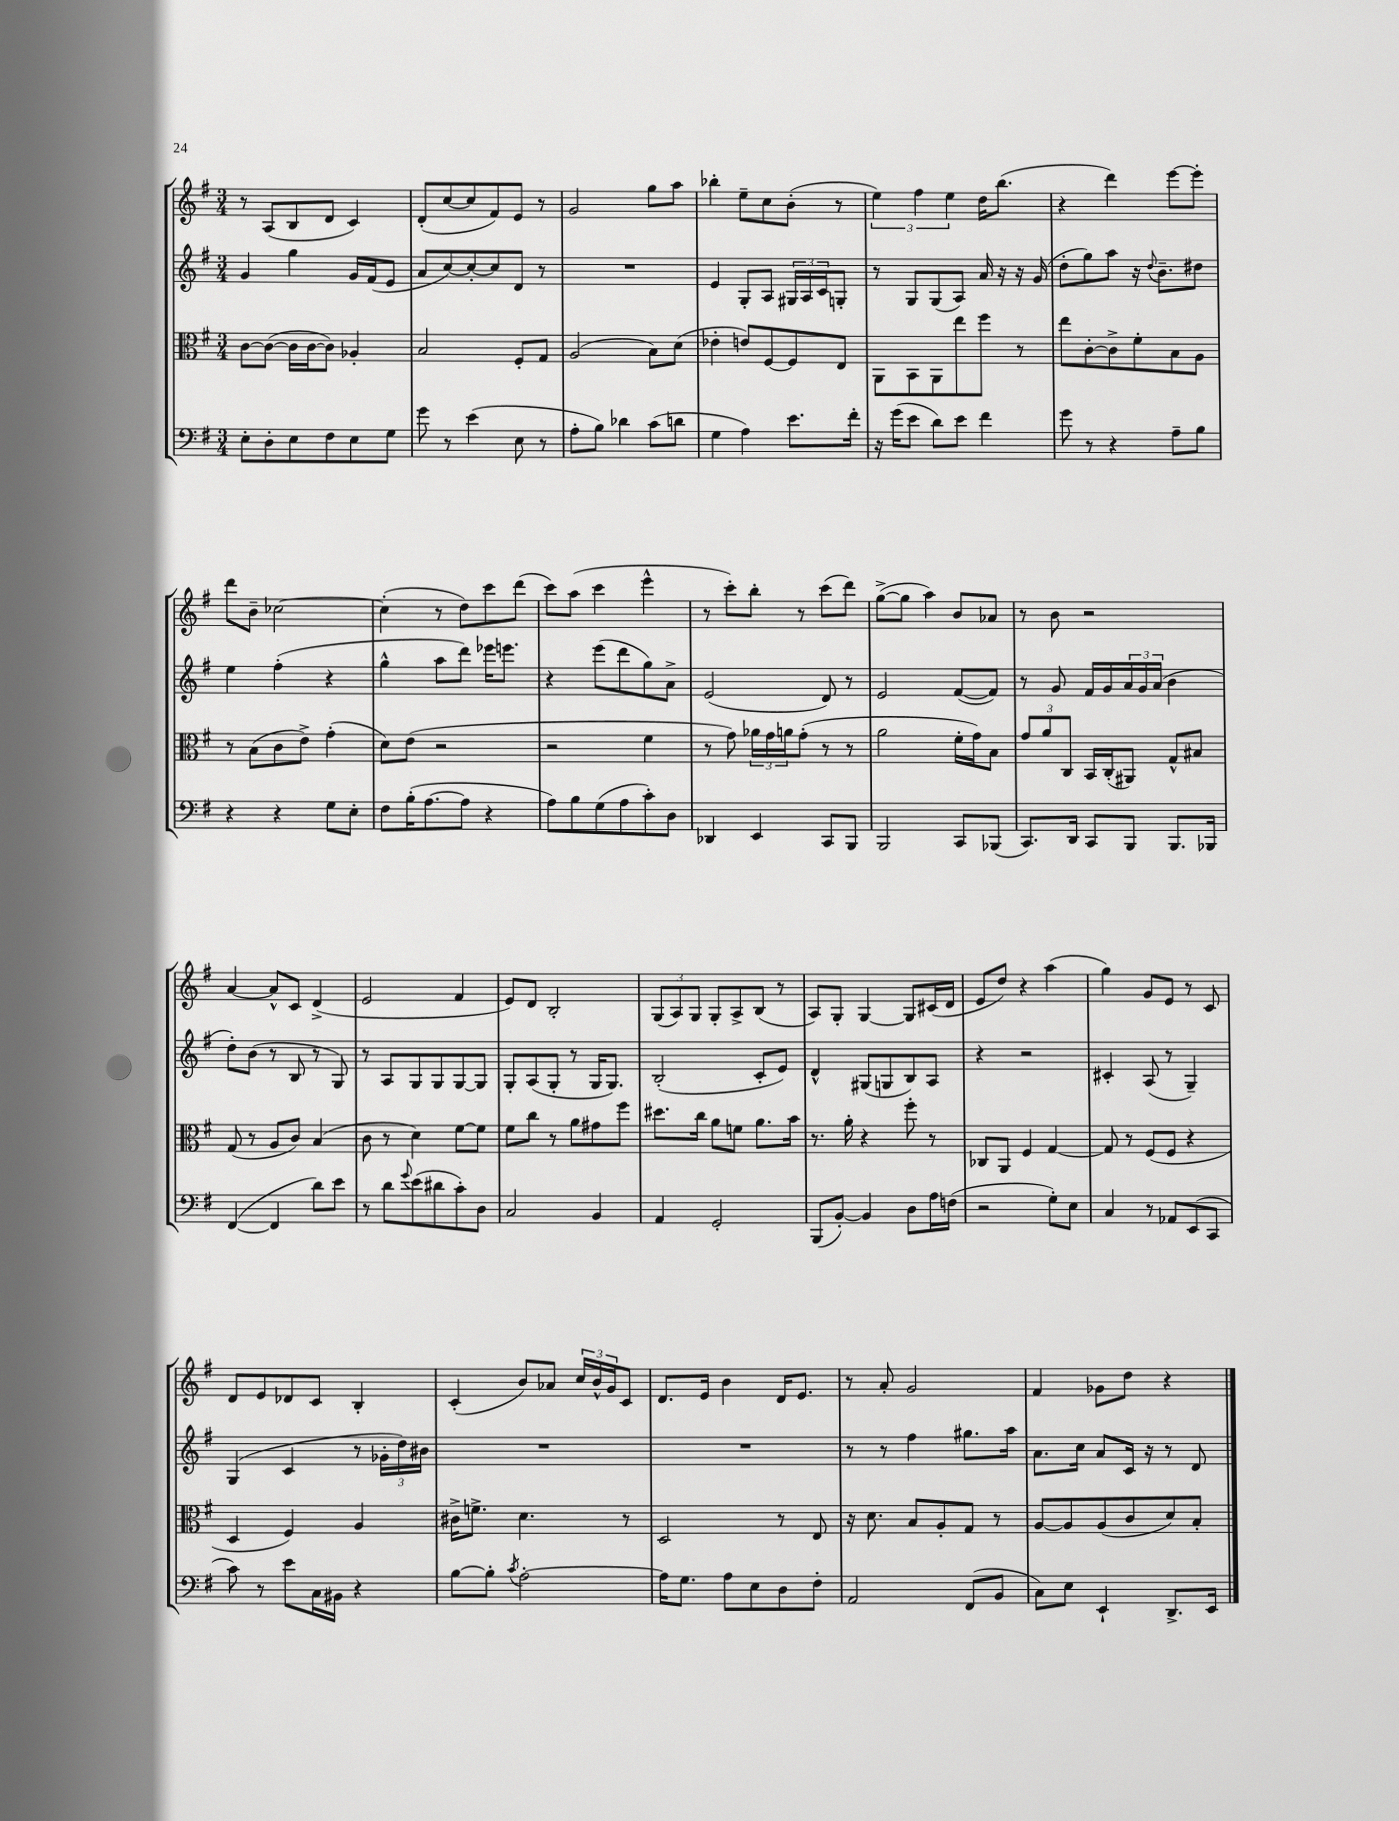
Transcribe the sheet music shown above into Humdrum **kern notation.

**kern	**kern	**kern	**kern
*part4	*part3	*part2	*part1
*staff4	*staff3	*staff2	*staff1
*clefF4	*clefC3	*clefG2	*clefG2
*k[f#]	*k[f#]	*k[f#]	*k[f#]
*M3/4	*M3/4	*M3/4	*M3/4
=19	=19	=19	=19
8E'\L	[8c\L	4g/	8r
8D'\	(8c\J_	.	(8A/L
8E\	16c\LL]	4gg\	8B/
.	[16c\J	.	.
8F#\	8c\J])	.	8d/J
8E\	4A-X'/	16g/LL	4c/)
.	.	(16f#/J	.
8G\J	.	8e/J	.
=20	=20	=20	=20
8g\	2B/	8a/L	(8d'/L
8r	.	[8cc/)	[8cc/
(4e\	.	8cc'/_	8cc/]
.	.	8cc/]	8f#/)
8E\	8F#'/L	8d/J	8e/J
8r	8G/J	8r	8r
=21	=21	=21	=21
8A'\L	(2A/	2.r	2g/
8B\J)	.	.	.
4d-X\	.	.	.
(8c\L	8B\L)	.	8gg\L
8dn\J	(8d\J	.	8aa\J
=22	=22	=22	=22
4G\	4e-X'\	4e/	4bb-X'\
4A\)	8en/L)	8G'/L	8ee~\L
.	[8F#/	8A/J	8cc\
8.e\L	8F#/]	24G#X/LL	(8b'\J
.	.	24A/	.
.	.	24c/J	.
.	8E/J	8Gn'/J	8r
16f#'\Jk	.	.	.
=23	=23	=23	=23
16r	8AA\L	8r	6ee\)
(16g\KL	.	.	.
8e\J	8BB\	8G/L	.
.	.	.	6ff#\
8d\L)	8AA\	(8G/	.
.	.	.	6ee\
8e\J	8ee\	8A/J)	.
4f#\	8ff#\J	16a/	16dd\KL
.	.	16r	(8.bb\J
.	8r	16r	.
.	.	(16g/	.
=24	=24	=24	=24
8g\	8ee\L	8dd'\L	4r
8r	[8c'\	8gg\)	.
4r	8c^\]	8aa\J	4ddd\)
.	8f#'\	16r	.
.	.	8qqdd/	.
.	.	8.b~\L	.
8A~\L	8B\	.	[8eee\L
8B\J	8A\J	8dd#X\J	8eee'\J]
!!LO:LB:g=z
=25	=25	=25	=25
4r	8r	4ee\	8ddd\L
.	(8B\L	.	8b~\J
4r	8c\	(4ff#'\	[2cc-X\
.	8e^\J)	.	.
8G\L	(4g'\	4r	.
8E'\J	.	.	.
=26	=26	=26	=26
8F#\L	8d\L)	4gg^^\	(4cc-'\]
(16B'\K	(8e\J	.	.
[8.A\	.	.	.
.	2r	8aa\L	8r
8A\J]	.	8ddd\J)	8dd\L)
4r	.	16eee-X\KL	8ccc\
.	.	8.eeen\J	.
.	.	.	(8ddd\J
=27	=27	=27	=27
8A\L)	2r	4r	8ccc\L)
8B\	.	.	(8aa\J
(8G\	.	(8eee\L	4ccc\
8A\	.	8ddd\	.
8c'\)	4f#\	8gg\)	4eee^^\
8D\J	.	8a^\J	.
=28	=28	=28	=28
4DD-X/	8r	(2e/	8r
.	8g\)	.	8ccc'\L)
4EE/	24a-X\LL	.	8bb'\J
.	24g\	.	.
.	24an\J	.	.
.	(8g'\J	.	8r
8CC/L	8r	8d/)	(8ccc\L
8BBB/J	8r	8r	8ddd\J)
=29	=29	=29	=29
2BBB/	2a\	2e/	([8gg^\L
.	.	.	8gg\J]
.	.	.	4aa\)
8CC/L	16f#'\LL	([8f#/L	8b/L
.	16g\J)	.	.
(8BBB-X/J	8B\J	8f#/J])	8a-X/J
=30	=30	=30	=30
8.CC/L)	12g/L	8r	8r
.	12a/	.	.
.	.	8g/	8b\
.	12C/J	.	.
16DD/Jk	.	.	.
8CC/L	16BB/LL	16f#/LL	2r
.	(16C'/J	16g/	.
8BBB/J	8AA#X/J)	24a/	.
.	.	24g/	.
.	.	(24a/JJ	.
8.BBB/L	8G^^/L	4b\	.
.	8B#X/J	.	.
16BBB-X/Jk	.	.	.
!!LO:LB:g=z
=31	=31	=31	=31
([4FF#/	(8G/	8dd'\L)	[4a/
.	8r	(8b\J	.
4FF#/]	8A/L	8r	8a^^/L]
.	8c/J)	8B/	8c/J
8d\L)	(4B/	8r	(4d^/
8e\J	.	8G/)	.
=32	=32	=32	=32
8r	8c\	8r	2e/
8d\L	8r	8A/L	.
8qqg/	.	.	.
(8e\	4d\)	8G/	.
8d#X\	.	8G/	.
8c'\)	[8f#\L	[8G/	4f#/
8D\J	8f#\J]	8G/J]	.
=33	=33	=33	=33
2C/	8f#\L	8G'/L	8e/L)
.	8cc\J	(8A/	8d/J
.	8r	8G'/J	2B'/
.	8a\L	8r	.
4BB/	8g#X\	16G/KL	.
.	.	8.G/J)	.
.	8ff#\J	.	.
=34	=34	=34	=34
4AA/	8.dd#X\L	(2B'/	(12G/L
.	.	.	12A/)
.	.	.	12G/J
.	16cc\Jk	.	.
2GG'/	8a\L	.	8G'/L
.	8fn\J	.	8A^/
.	8.a\L	8c'/L	(8B/J
.	.	8e/J)	8r
.	16b\Jk	.	.
=35	=35	=35	=35
(8BBB/L	8.r	4d^^/	8A/L)
[8BB'/J)	.	.	8G'/J
.	16a'\	.	.
4BB/]	4r	(8G#X/L	[4G/
.	.	8Gn/	.
8D\L	8ff#'\	8B/)	8G/L]
16A\L	8r	8A/J	(16c#X/L
(16Fn\JJ	.	.	16d/JJ
=36	=36	=36	=36
2r	8C-X/L	4r	8e/L
.	8AA/J	.	8dd/J)
.	4F#/	2r	4r
8G'\L)	[4G/	.	(4aa\
8E\J	.	.	.
=37	=37	=37	=37
4C/	8G/]	4c#X'/	4gg\)
.	8r	.	.
8r	(8F#/L	(8A/	8g/L
8AA-X/L	8F#/J	8r	8e/J
(8EE/	4r	4G~/)	8r
8CC/J	.	.	8c/
!!LO:LB:g=z
=38	=38	=38	=38
8c\)	4D/	(4G/	8d/L
8r	.	.	8e/
8e\L	4F#/)	4c/	8d-X/
16C\L	.	.	8c/J
16BB#X\JJ	.	.	.
4r	4A/	8r	4B'/
.	.	24g-X'\LL	.
.	.	24dd\)	.
.	.	24b#X\JJ	.
=39	=39	=39	=39
[8B\L	16c#X^\KL	2.r	(4c'/
.	8.fn^\J	.	.
8B'\J]	.	.	.
8qc/	.	.	.
[2A'\	4.d\	.	8b/L)
.	.	.	8a-X/J
.	.	.	24cc/LL
.	.	.	24b^^/
.	.	.	24g/J
.	8r	.	8c/J
=40	=40	=40	=40
16A\KL]	2D/	2.r	8.d/L
8.G\J	.	.	.
.	.	.	16e/Jk
8A\L	.	.	4b\
8E\	.	.	.
8D\	8r	.	16d/KL
.	.	.	8.e/J
8F#'\J	8E/	.	.
=41	=41	=41	=41
2AA/	16r	8r	8r
.	8.d\	.	.
.	.	8r	8a'/
.	8B/L	4ff#\	2g/
.	8A'/	.	.
(8FF#/L	8G/J	8.gg#X\L	.
8BB/J	8r	.	.
.	.	16aa\Jk	.
=42	=42	=42	=42
8C\L)	[8A/L	8.a\L	4f#/
8E\J	8A/]	.	.
.	.	16cc\Jk	.
4EE`/	(8A/	8a/L	8g-X\L
.	8c/	16c/Jk	8dd\J
.	.	16r	.
8.DD^/L	8d/)	8r	4r
.	8B'/J	8d/	.
16EE/Jk	.	.	.
==	==	==	==
*-	*-	*-	*-
